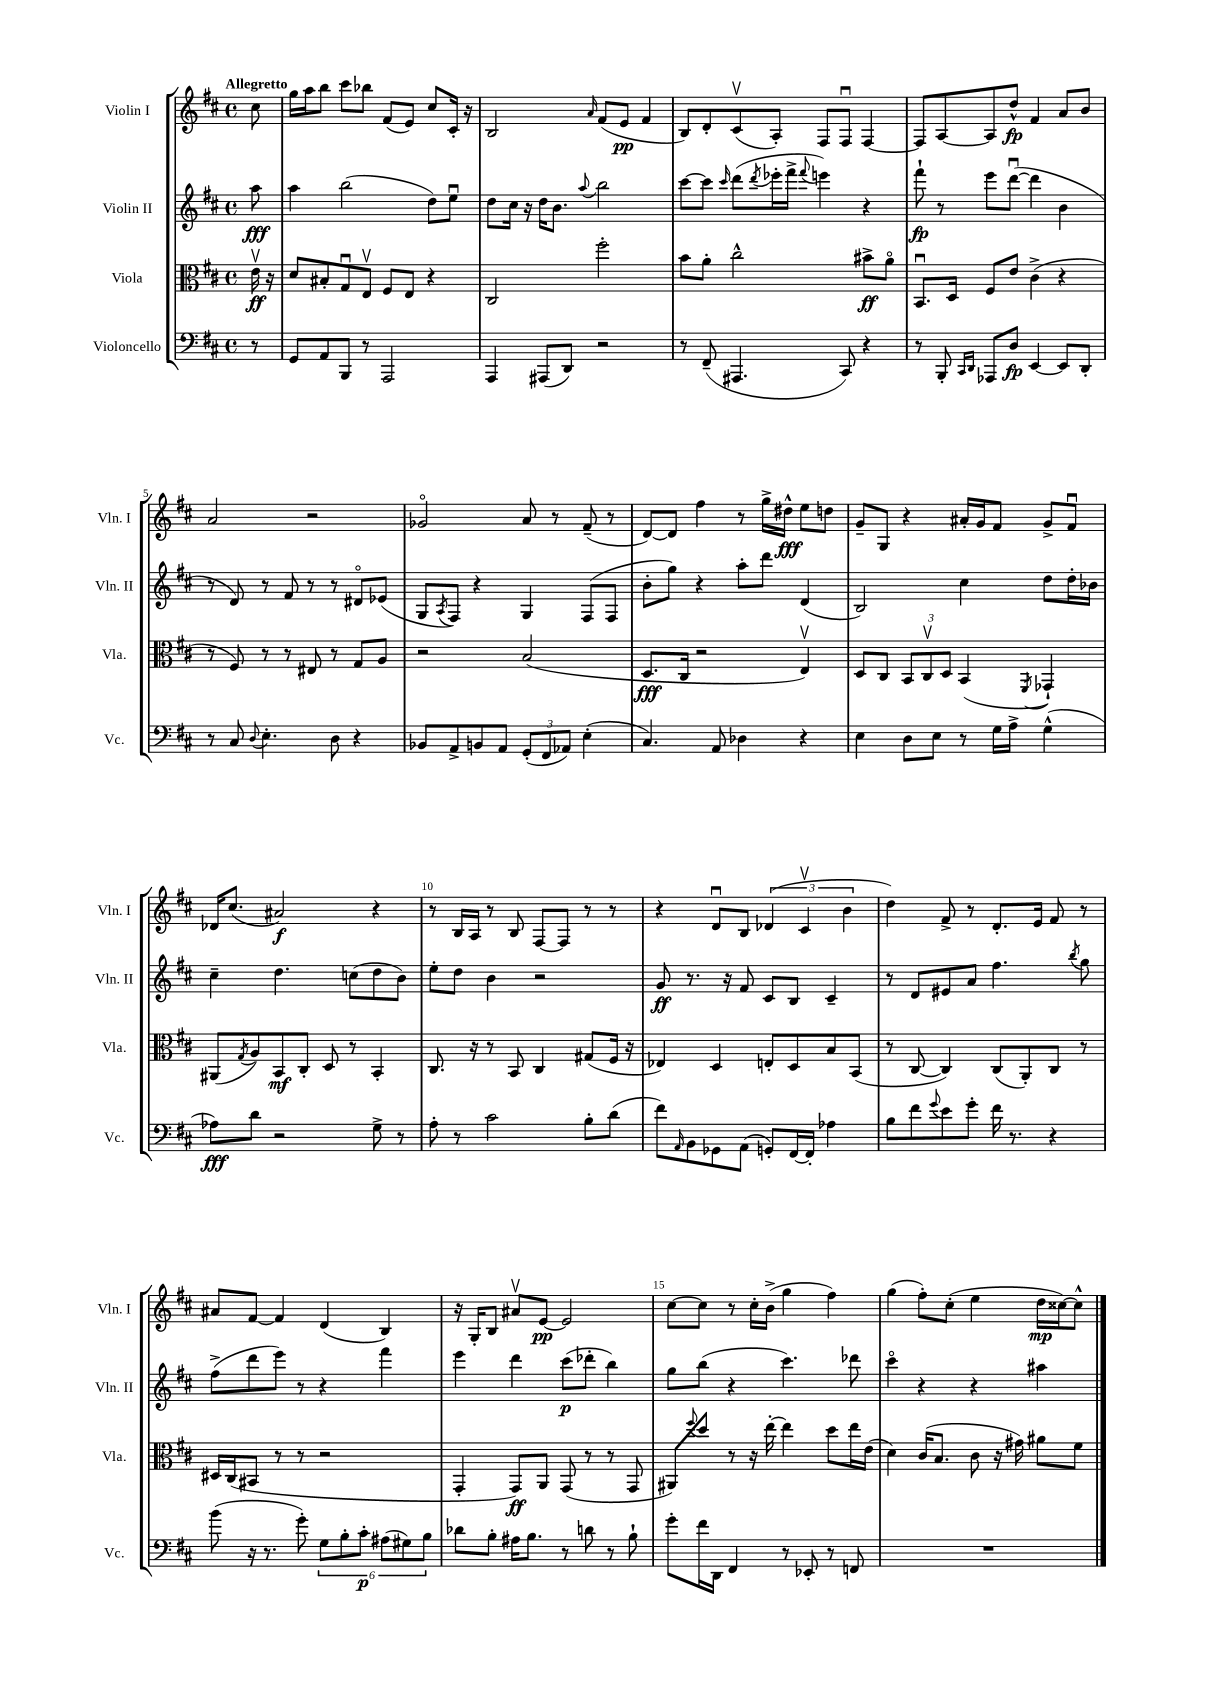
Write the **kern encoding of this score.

**kern	**kern	**kern	**kern
*staff4	*staff3	*staff2	*staff1
*clefF4	*clefC3	*clefG2	*clefG2
*k[f#c#]	*k[f#c#]	*k[f#c#]	*k[f#c#]
*M4/4	*M4/4	*M4/4	*M4/4
*met(c)	*met(c)	*met(c)	*met(c)
8r	16ev	8aa	8cc#
.	16r	.	.
=	=	=	=
8GG	8d	4aa	16gg
.	.	.	16aa
8AA	8B#'	.	8bb
8BBB	8Gu	(2bb	8ccc#
8r	8Ev	.	8bb-
2AAA	8F#	.	(8f#
.	8E	.	8e)
.	4r	8dd)	8cc#
.	.	8eeu	16c#'
.	.	.	16r
=	=	=	=
4AAA	2C#	8dd	2B
.	.	16cc#	.
.	.	16r	.
(8AAA#	.	16dd	.
.	.	8.b	.
8DD)	.	.	.
.	.	8qqaa	16qqa
2r	2ff#'	2bb	(8f#
.	.	.	8e
.	.	.	4f#
=	=	=	=
8r	8b	[8ccc#	8B)
(8FF#~	8a'	8ccc#]	8d'
.	.	16qqccc#	.
4.AAA#	2cc#^^	(8ddd	(8c#v
.	.	8qddd	.
.	.	16eee-'	8A')
.	.	16fff#^	.
.	.	8qqfff#	.
.	.	4eee)	8F#
8CC#)	.	.	8F#u
4r	8b#^	4r	[4F#
.	8ao	.	.
=	=	=	=
8r	8.BBu	8fff#`	8F#]
8BBB'	.	8r	[8A
.	16D	.	.
16qqCC#	.	.	.
16qqDD	.	.	.
8AAA-	8F#	8eee	8A]
8D	8e	([8dddu	8dd^^
[4EE	(4c#^	4ddd]	4f#
8EE]	4r	4b	8a
8DD'	.	.	8b
=	=	=	=
8r	8r	8r	2a
8C#	8F#)	8d)	.
8qqD	.	.	.
4.E'	8r	8r	.
.	8r	8f#	.
.	8E#	8r	2r
8D	8r	8r	.
4r	8G	8d#o	.
.	8A	(8e-	.
=	=	=	=
8BB-	2r	8G	2g-o
.	.	8qA	.
8AA^	.	8F#)	.
8BB	.	4r	.
8AA	.	.	.
(12GG'	(2B	4G	8a
12FF#	.	.	.
.	.	.	8r
12AA-)	.	.	.
(4E'	.	(8F#	(8f#~
.	.	8F#	8r
=	=	=	=
4.C#)	8.D	8b'	[8d)
.	.	8gg)	8d]
.	16C#	.	.
.	2r	4r	4ff#
8AA	.	.	.
4D-	.	8aa'	8r
.	.	8ddd	16gg^
.	.	.	16dd#^^
4r	4Ev)	(4d	8ee
.	.	.	8dd
=	=	=	=
4E	8D	2B)	8g~
.	8C#	.	8G
8D	12BB	.	4r
.	12C#v	.	.
8E	.	.	.
.	12D	.	.
8r	(4BB	4cc#	16a#'
.	.	.	16g
16G	.	.	8f#
16A^	.	.	.
.	8qFF#	.	.
(4G^^	4GG-`)	8dd	8g^
.	.	16dd'	8f#u
.	.	16b-	.
=	=	=	=
8A-)	(8AA#	4cc#~	16d-
.	.	.	(8.cc#
.	8qG	.	.
8d	8A)	.	.
2r	8BB	4.dd	2a#)
.	8C#'	.	.
.	8D	.	.
.	8r	(8cc	.
8G^	4BB'	8dd	4r
8r	.	8b)	.
=	=	=	=
8A'	8.C#	8ee'	8r
8r	.	8dd	16B
.	16r	.	16A
2c#	8r	4b	8r
.	8BB	.	8B
.	4C#	2r	[8F#
.	.	.	8F#]
8B'	(8G#	.	8r
(8d	16F#	.	8r
.	16r	.	.
=	=	=	=
8f#)	4E-)	8g	4r
16qqAA	.	.	.
8BB	.	8.r	.
8GG-	4D	.	8du
.	.	16r	.
(8AA	.	8f#	8B
8GG')	8E'	8c#	(6d-
[16FF#	8D	8B	.
.	.	.	6c#v
16FF#']	.	.	.
4A-	8B	4c#~	.
.	.	.	6b
.	(8BB	.	.
=	=	=	=
8B	8r	8r	4dd)
8f#	[8C#	8d	.
8qqg	.	.	.
8e	4C#])	8e#	8f#^
8g'	.	8a	8r
16f#	(8C#	4.ff#	8.d'
8.r	.	.	.
.	8AA')	.	.
.	.	.	16e
4r	8C#	.	8f#
.	.	8qbb	.
.	8r	8gg	8r
=	=	=	=
(8b	16D#	(8ff#^	8a#
.	(16C#	.	.
16r	8BB#	8ddd	[8f#
8.r	.	.	.
.	8r	8eee)	4f#]
8g')	8r	8r	.
12G	2r	4r	(4d
12B'	.	.	.
12c#'	.	.	.
(12A#	.	4fff#	4B)
12G#)	.	.	.
12B	.	.	.
=	=	=	=
8d-	4GG'	4eee	16r
.	.	.	16G'
8B'	.	.	8B
16A#	8GG)	4ddd	8a#v
8.B	.	.	.
.	8AA	.	[8e
8r	(8GG	(8ccc#	2e]
8d	8r	8ddd-'	.
8r	8r	4bb)	.
8B`	8GG	.	.
=	=	=	=
8g'	8AA#)	8gg	[8cc#
.	8qqff#	.	.
16f#	8dd	(8bb	8cc#]
16DD	.	.	.
4FF#	8r	4r	8r
.	16r	.	16cc#'
.	[16ee'	.	(16b^
8r	4ee]	4.ccc#)	4gg
8EE-'	.	.	.
8r	8dd	.	4ff#)
8FF	16ee	8ddd-	.
.	(16e	.	.
=	=	=	=
1r	4d)	4ccc#o	(4gg
.	(16c#	4r	8ff#')
.	8.B	.	.
.	.	.	(8cc#'
.	8c#	4r	4ee
.	16r	.	.
.	16g#)	.	.
.	8a#	4aa#	16dd
.	.	.	[16cc##)
.	8f#	.	8cc##^^]
==	==	==	==
*-	*-	*-	*-
